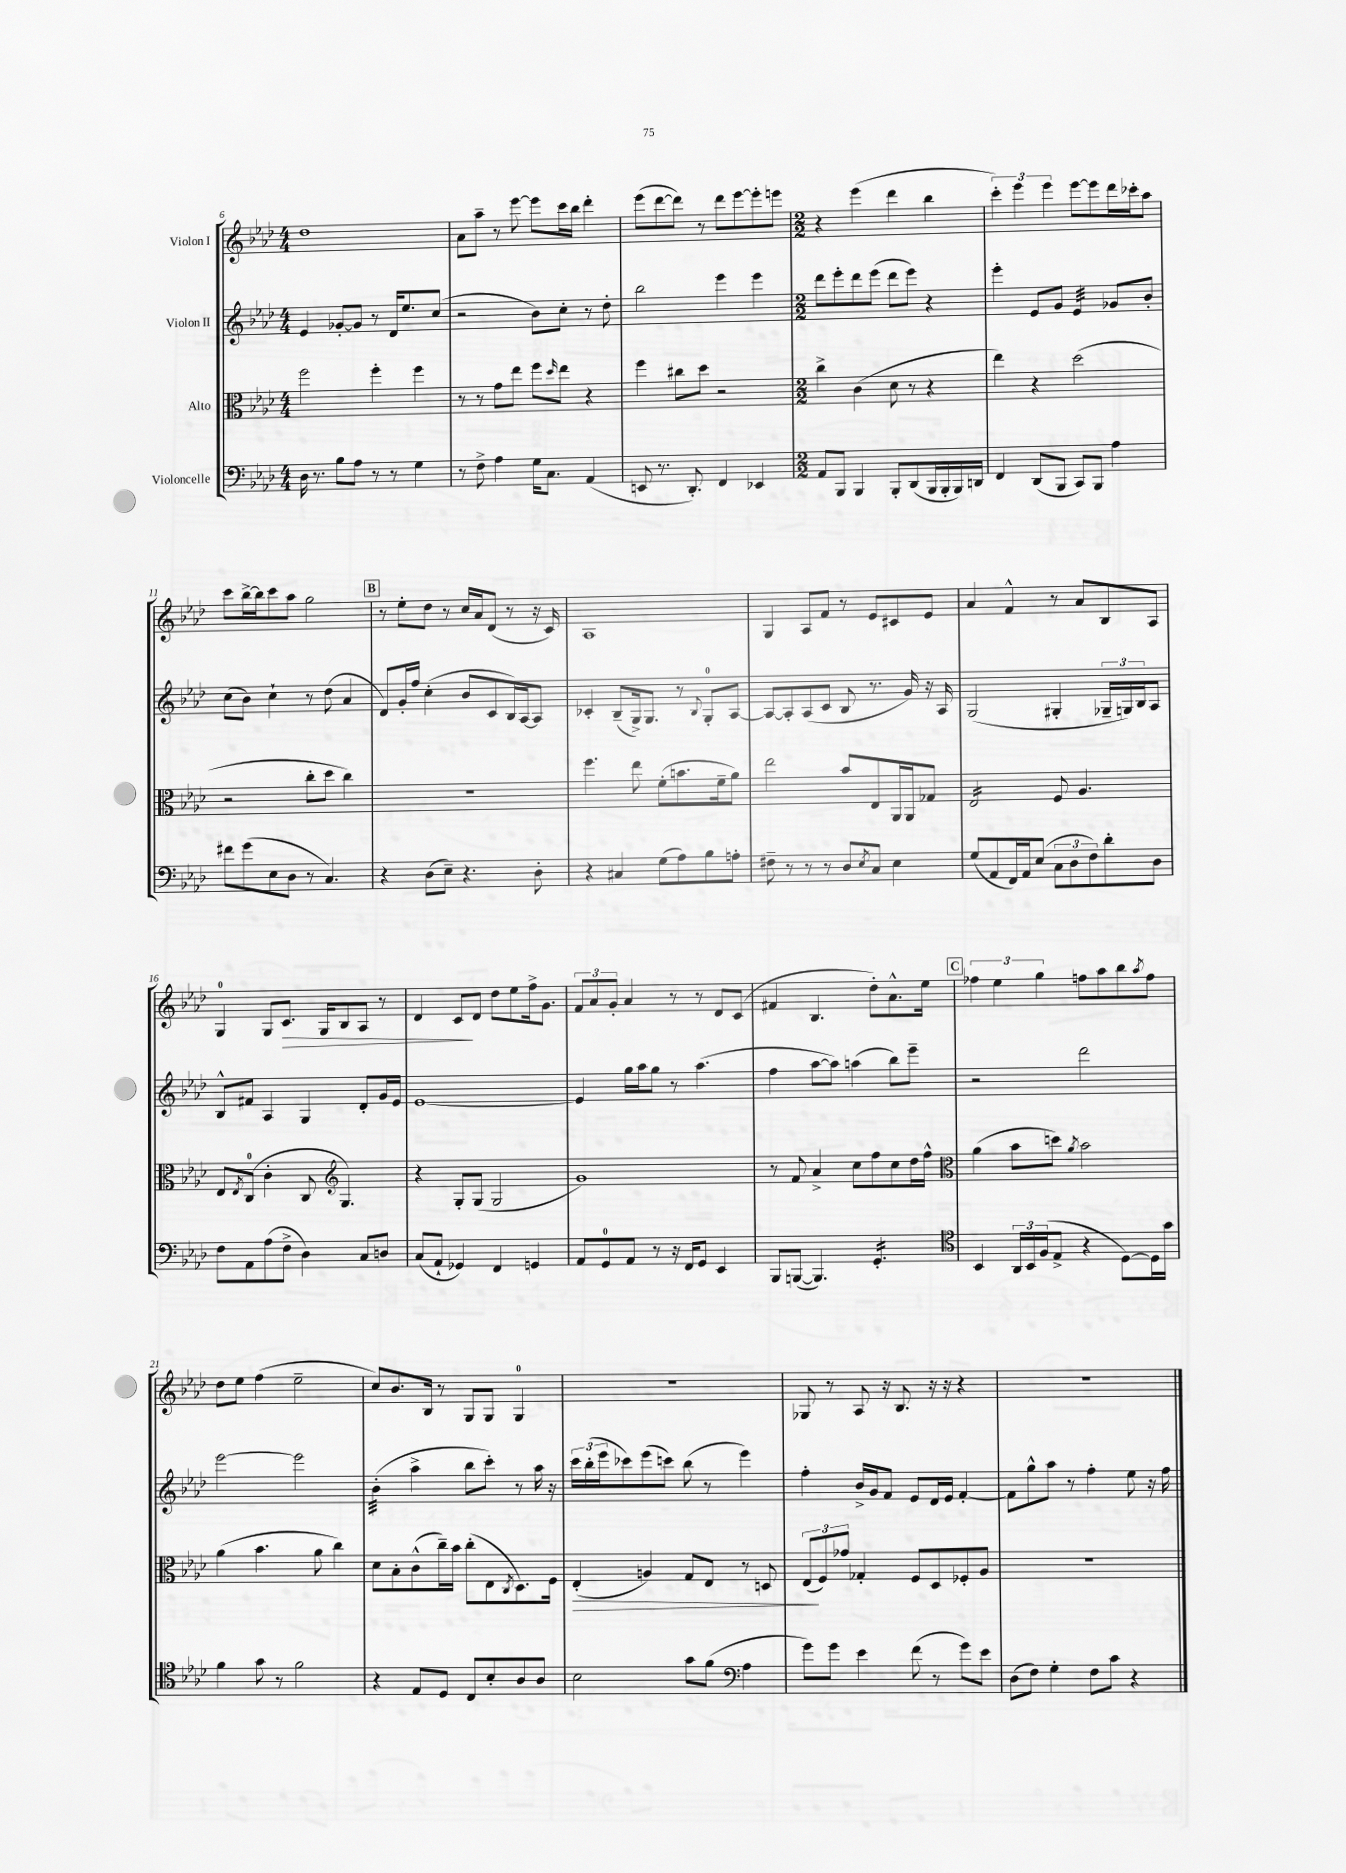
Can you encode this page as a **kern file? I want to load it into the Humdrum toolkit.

**kern	**kern	**kern	**kern
*staff4	*staff3	*staff2	*staff1
*clefF4	*clefC3	*clefG2	*clefG2
*k[b-e-a-d-]	*k[b-e-a-d-]	*k[b-e-a-d-]	*k[b-e-a-d-]
*M4/4	*M4/4	*M4/4	*M4/4
16D-\	2ff\	4e-/	1dd-
8.r	.	.	.
8B-\L	.	[8g-'/L	.
8A-\J	.	8g-/]J	.
8r	4ff'\	8r	.
8r	.	16d-/LK	.
.	.	8.ee-/	.
4G\	4ff\	.	.
.	.	(8cc/J	.
=	=	=	=
8r	8r	2r	8a-\L
8F^\	8r	.	8aa-~\J
4A-\	8g\L	.	8r
.	8ee-\J	.	[8eee-\
16G\LK	8ff\L	8b-\L)	8eee-\]L
8.C\J	.	.	.
.	16qqdd-/	.	.
.	8ee-\J	8cc'\J	16ccc\L
.	.	.	16bb-\JJ
(4AA-/	4r	8r	4ddd-'\
.	.	8dd-'\	.
=	=	=	=
8EE/	4ff\	2bb-\	(8eee-\L
8.r	.	.	[8ddd-\
.	8cc#\L	.	8ddd-\]J)
8.DD-'/)	.	.	.
.	8dd-\J	.	8r
4FF/	2r	4eee-\	8ddd-\L
.	.	.	[8eee-\
4EE-/	.	4eee-\	8eee-'\]
.	.	.	8eee\J
=	=	=	=
*M2/2	*M2/2	*M2/2	*M2/2
8AA-/L	4cc^\	8ddd-\L	4r
8BBB-/J	.	8eee-'\	.
4BBB-/	(4c\	8ddd-\	(4eee-\
.	.	(8eee-\J	.
8BBB-'/L	8d-\	8ddd-\L	4ddd-\
(8DD-/	8r	8eee-\J)	.
16BBB-/L	4r	4r	4bb-\
16BBB-'/	.	.	.
16BBB-/)	.	.	.
16DD/JJ	.	.	.
=	=	=	=
4FF/	4ee-\)	4eee-'\	6ccc'\)
.	.	.	6eee-\
(8DD-/L	4r	8e-/L	.
.	.	.	6eee-\
8BBB-/J	.	8g/J	.
8CC/L)	(2dd-\	4e-/	[8eee-\L
8BBB-/J	.	.	8eee-\]
4A-\	.	8g-/L	16ddd-\L
.	.	.	16ccc-'\J
.	.	8b-'/J	8aa-\J
=	=	=	=
8f#\L	2r	(8cc\L	8ccc\L
(8g\	.	8b-\J)	[16bb-^\L
.	.	.	16bb-\]J
8E-\	.	4cc`\	8ccc\
8D-\J	.	.	8aa-\J
8r	8cc'\L	8r	2gg\
4.C/)	8dd-\J	(8dd-\	.
.	4cc\)	4a-/	.
=	=	=	=
4r	1r	8d-/L)	8r
.	.	16g'/L	8ee-'\L
.	.	16ff/JJ	.
(8D-\L	.	(4cc'\	8dd-\J
8E-~\J)	.	.	8r
4.r	.	8b-/L	16cc/LL
.	.	.	16a-/J
.	.	8c/	(8d-/J
.	.	16B-/L)	8r
.	.	[16A-/J	.
8D-'\	.	8A-/]J	16r
.	.	.	16c/)
=	=	=	=
4r	4.ff\	4c-'/	1A-
4C#/	.	(8B-~/L	.
.	8ee-\	16G^/k)	.
.	.	8.G/J	.
(8G\L	(8f'\L	.	.
8A-\)	8.b\	8r	.
.	.	8qqB-/	.
8B-\	.	8G'/L	.
.	16f~\k	.	.
8A'\J	8a-\J)	[8A-/J	.
=	=	=	=
8F#~\	2ee-\	8A-/_L	4G/
8r	.	8A-'/]	.
8r	.	(8A-/	8A-/L
8r	.	8c/J	8f/J
8D-/L	8b-/L	8B-/	8r
8qE-/	.	.	.
8C/J	8E-/	8.r	8e-/L
4E-\	16AA-/L	.	8c#/
.	16AA-/J	16g/)	.
.	8G-/J	16r	8e-/J
.	.	16A-/	.
=	=	=	=
(8G/L	2E-/	(2G/	4a-/
8AA-/	.	.	.
16FF/L)	.	.	4f^^/
16AA-/J	.	.	.
(8E-/J	.	.	.
12C\L	8F/	4G#'/	8r
12D-\	.	.	.
.	4.A-/	.	8a-/L
12F\)	.	.	.
8d-'\	.	24G-~/LL	8B-/
.	.	24G/)	.
.	.	24B-/J	.
8D-\J	.	8A-/J	8A-/J
=	=	=	=
8F\L	8E-/L	8B-^^/L	4G/
.	8qE-/	.	.
8AA-\	(8C/J	8f#/J	.
(8A-\	4c'\	4A-/	8G/L
8F^\J	.	.	8.c/J
4D-\)	8C/	4G/	.
.	.	.	16G/LK
*	*clefG2	*	*
.	4.G/)	.	8B-/
8C/L	.	8d-'/L	8A-/J
8D/J	.	16g/L	8r
.	.	16e-/JJ	.
=	=	=	=
(8C/L	4r	[1e-	4d-/
8AA-`/J	.	.	.
4GG-/)	8G'/L	.	8c/L
.	(8G/J	.	8d-/J
4FF/	2G/	.	8dd-\L
.	.	.	8ee-\
4GG/	.	.	16ff^\k
.	.	.	8.g\J
=	=	=	=
8AA-/L	1g)	4e-/]	12f/L
.	.	.	12a-/
8GG/	.	.	.
.	.	.	12g'/J
8AA-/J	.	16gg\LL	4a-/
.	.	16aa-\J	.
8r	.	8gg\J	.
16r	.	8r	8r
16FF/LK	.	.	.
8GG/J	.	(4.aa-\	8r
4EE-/	.	.	8d-/L
.	.	.	(8c/J
=	=	=	=
8BBB-/L	8r	4ff\	4f#/
([8BBB/J	8f/	.	.
4.BBB/])	4a-^/	[8aa-\L	4.B-/
.	.	8aa-\]J)	.
.	8cc\L	(4aa\	.
*clefC4	*	*	*
4.GG'/	8ff\	.	8dd-'\L)
.	8cc\	8bb-\L)	8.a-^^\
.	16dd-\L	8eee-~\J	.
.	16ff^^\JJ	.	16ee-\Jk
=	=	=	=
*	*clefC3	*	*
4BB-/	(4a-\	2r	6ff-\
.	.	.	6ee-\
24AA-/LL	8b-\L	.	.
24BB-/	.	.	.
(24F/J	.	.	6gg\
8E-^/J	8dd\J)	.	.
.	8qa-/	.	.
4r	2b-\	2ddd-\	8ff\L
.	.	.	8aa-\
[8D-\L)	.	.	8bb-\
.	.	.	8qaa-/
16D-\]L	.	.	8ff\J
16g\JJ	.	.	.
=	=	=	=
4f\	(4a-\	[2eee-\	8dd-\L
.	.	.	8ee-\J
8g\	4.b-\	.	(4ff\
8r	.	.	.
2f\	.	2eee-\]	2ee-~\
.	8a-\	.	.
.	4cc\)	.	.
=	=	=	=
4r	8d-\L	(4b-'\	8cc/L)
.	8B-'\	.	8.b-/
8E-/L	(8c^^\	4aa-^\	.
.	.	.	16B-/Jk
8D-/J	16cc~\L)	.	8r
.	16b-\JJ	.	.
8C/L	(8cc'\L	8bb-\L	8G/L
8B-'/	8E-\	8ccc'\J)	8G/J
.	8qC/	.	.
8A-/	8.D-\)	8r	4G/
8A-/J	.	16aa-\	.
.	16F\Jk	16r	.
=	=	=	=
2B-\	(4E-'/	24ccc\LL	1r
.	.	(24bb-'\	.
.	.	24eee-\J	.
.	.	8ccc-\)	.
.	4A/)	(8eee-\	.
.	.	8ccc\J)	.
8g\L	8G/L	(8bb-\	.
(8f\J	8E-/J	8r	.
*clefF4	*	*	*
4A-\	8r	4eee-\)	.
.	8D/	.	.
=	=	=	=
8g\L)	(12E-/L	4ff'\	8G-/
.	12F/)	.	.
8g\J	.	.	8r
.	12g-/J	.	.
4e-\	4G-'/	16b-^/LL	8A-/
.	.	16g/J	.
.	.	8f/J	16r
.	.	.	8.B-/
(8f\	8F/L	8e-/L	.
8r	8D-/	16d-/L	16r
.	.	16e-/JJ	16r
8g\L)	8F-'/	[4f'/	4r
8e-\J	8A-/J	.	.
=	=	=	=
(8D-\L	1r	8f\]L	1r
8F\J)	.	8gg^^\	.
4G'\	.	8aa-\J	.
.	.	8r	.
8F\L	.	4ff'\	.
8c\J	.	.	.
4r	.	8ee-\	.
.	.	16r	.
.	.	16ff\	.
==	==	==	==
*-	*-	*-	*-
